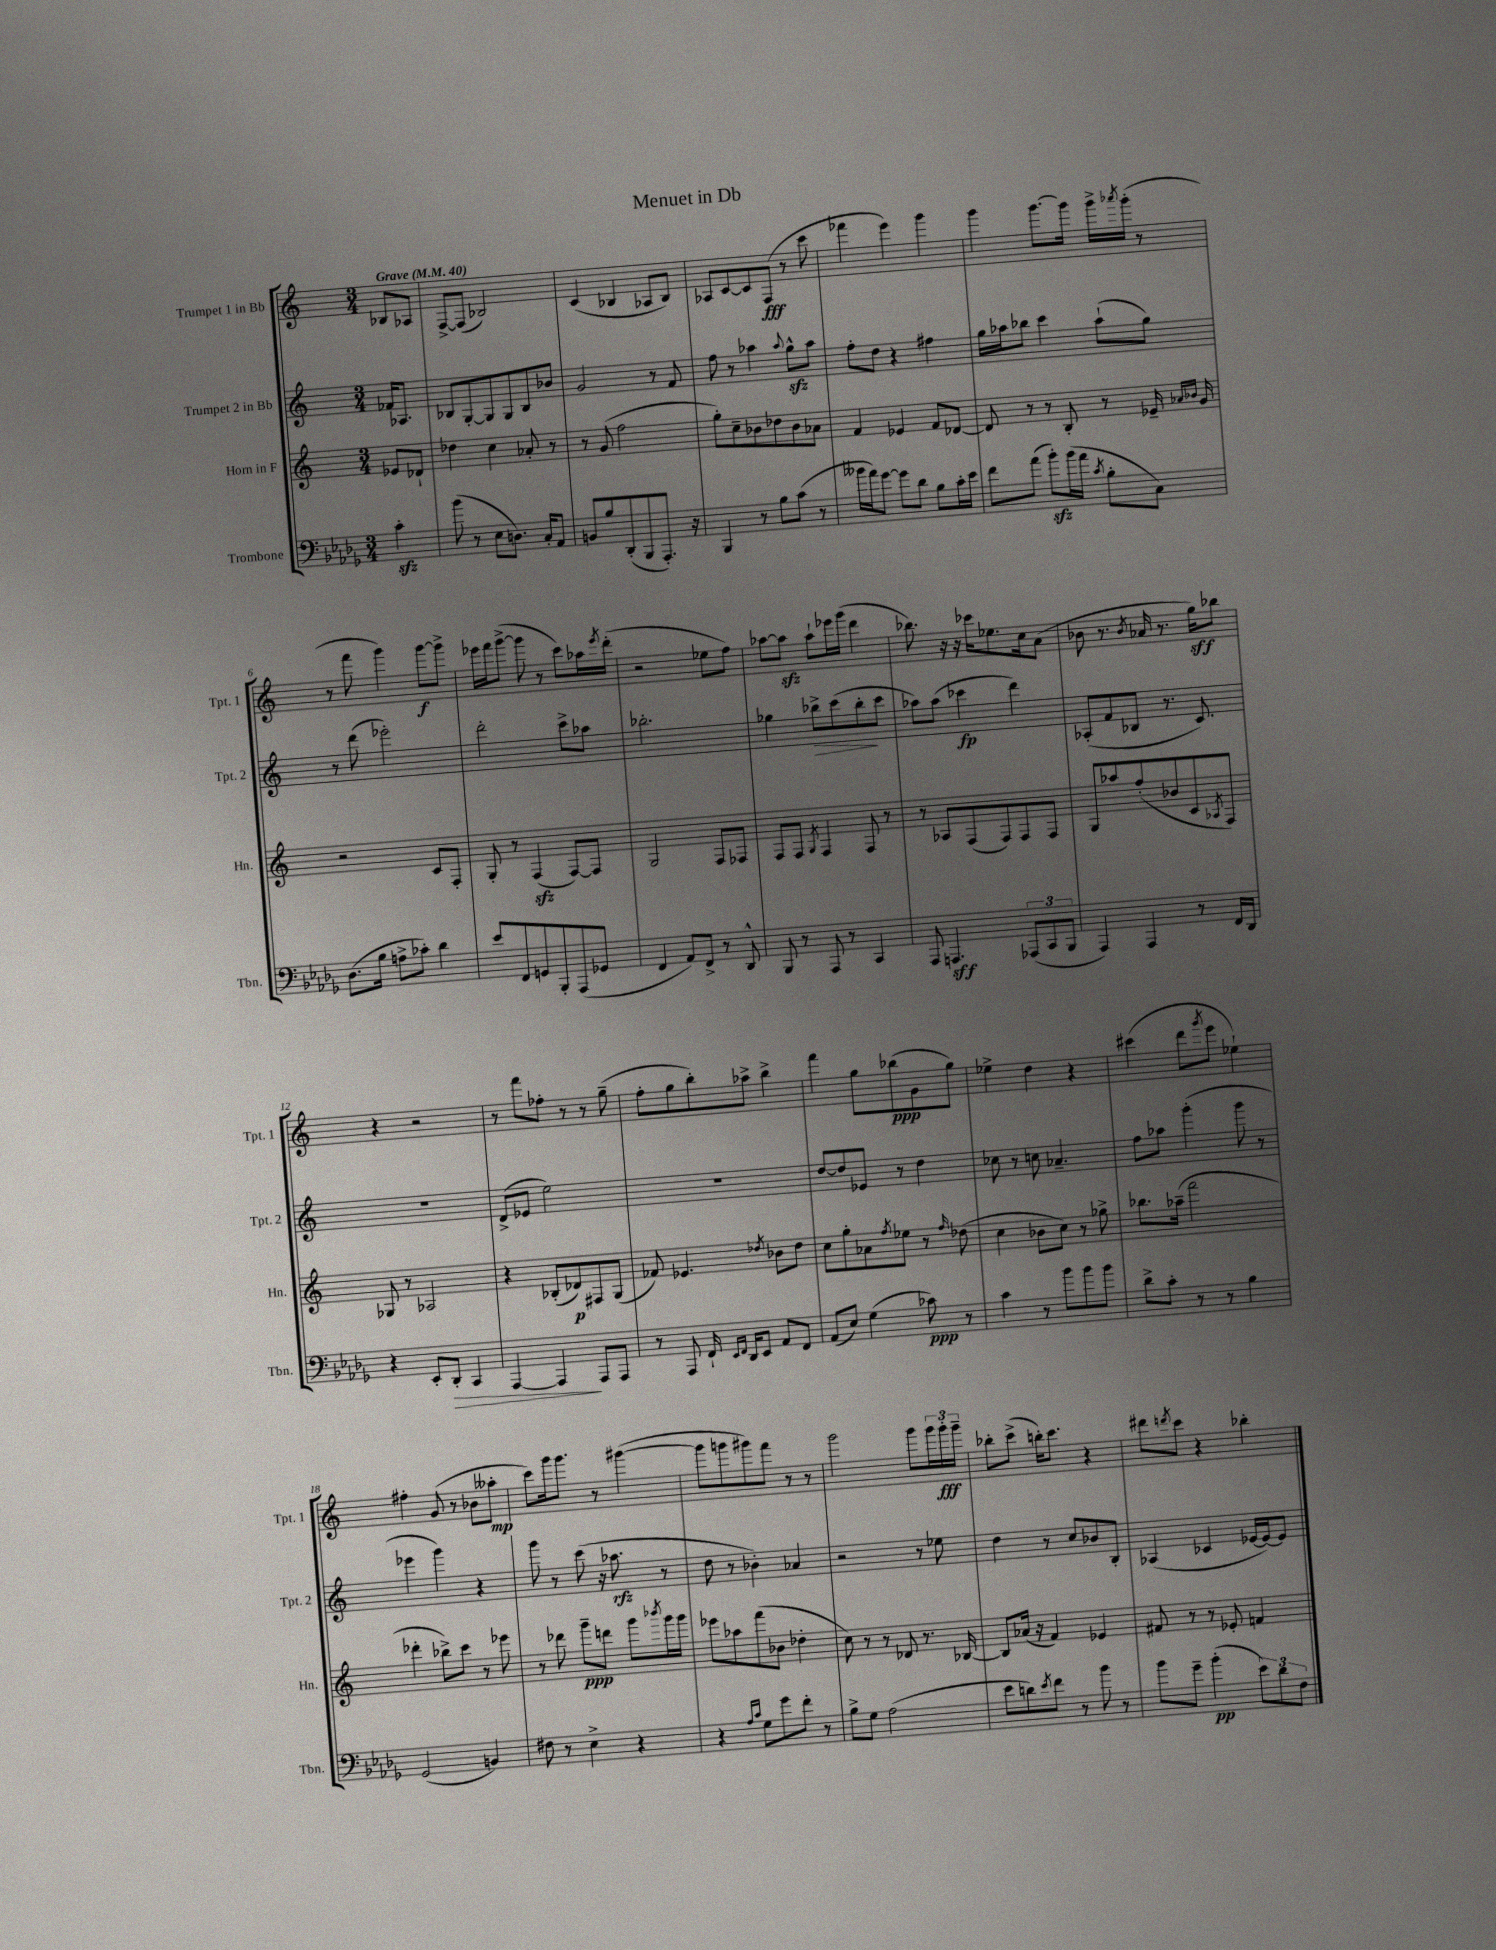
\header { title = "Menuet in Db" }
<<
\new StaffGroup <<
\new Staff = "s0" \with { instrumentName = "Trumpet 1 in Bb" shortInstrumentName = "Tpt. 1" } {
    \clef treble \key c \major \numericTimeSignature \time 3/4 \partial 4 \tempo "Grave" 4 = 40
    bes8 aes8 |
    f8~-> f8( bes2) |
    c'4( bes4 aes8 bes8) |
    aes8 c'8~ c'8 f8\fff( r8 c'''8 |
    fes'''4 e'''4) g'''4 |
    g'''4 g'''8.~ g'''16 g'''16-> \acciaccatura { aes'''8 } g'''16-.( r8 |
    r8 f'''8 g'''4) g'''8~\f g'''8-> |
    ees'''16 f'''16 g'''8~->( g'''8 r8 c'''8) aes''16 \acciaccatura { ees'''8 } d'''16-.( |
    r2 ees''8 f''8) |
    aes''8~ aes''8\sfz aes''8-! ees'''16 g'''16( d'''4 |
    bes''8.) r16 r16 ces'''16 ees''8. c''16 a'8( |
    bes'8 r8. \acciaccatura { bes'8 } aes'16 r8. g''16\sff) bes''8 |
    r4 r2 |
    r8 f'''8 fes''8-. r8 r8 g''8--( |
    f''8-. g''8 b''8-.) aes''8-> b''4-> |
    f'''4 g''8 bes''8\ppp( g'8 g''8) |
    ees''4-> d''4 r4 |
    cis'''4( d'''8 \acciaccatura { g'''8 } e'''8 ees''4-!) |
    fis''4-. g'8( r8 bes'8 aeses''8-.\mp |
    c'''8) g'''16 g'''8. r8 gis'''4~( |
    gis'''8 g'''8 gis'''8) f'''8 r8 r8 |
    g'''2 g'''8 \tuplet 3/2 { g'''16 g'''16-.\fff g'''16-- } |
    bes''8-. c'''8->( b''16-.) c'''8. r4 |
    dis'''8 \acciaccatura { d'''8 } c'''8 r4 bes''4-. \bar "|." |
}
\new Staff = "s1" \with { instrumentName = "Trumpet 2 in Bb" shortInstrumentName = "Tpt. 2" } {
    \clef treble \key c \major \numericTimeSignature \time 3/4 \partial 4
    fes'16 aes8. |
    bes8 g8~-. g8 g8 bes8 bes'8 |
    g'2 r8 f'8 |
    f''8 r8 aes''4 \appoggiatura { aes''8 } g''8-^\sfz aes''8 |
    f''8-. d''8 r4 fis''4 |
    g''16 aes''16 bes''8 c'''4 aes''8-!( g''8) |
    r8 d'''8( ees'''2-.) |
    d'''2-. c'''8-> aes''8 |
    bes''2.-. |
    ges''4 bes''8->\> c'''8( bes''8-.\! c'''8 |
    aes''8) aes''8( ces'''4\fp d'''4) |
    aes8-.( f'8 bes8 r8. c'8.) |
    R2. |
    d'8->( ees'8 e''2) |
    R2. |
    d''8~ d''8 ees'8 r8 d''4 |
    ces''8 r8 c''8 aes'4.-- |
    f''8 aes''8 g'''4-.( g'''8 r8 |
    ees'''4 g'''4) r4 |
    g'''8 r8 c'''8( r16 aes''8.\rfz r8 |
    d''8 r8 bes'4-.) aes'4 |
    r2 r8 ees''8 |
    d''4 r8 c''8 bes'8 b8-. |
    aes4( ces'4 ees'16~ ees'16~) ees'8 \bar "|." |
}
\new Staff = "s2" \with { instrumentName = "Horn in F" shortInstrumentName = "Hn." } {
    \clef treble \key c \major \numericTimeSignature \time 3/4 \partial 4
    ees'8 des'8-! |
    des''4 c''4 aes'8-. r8 |
    r8 g'8( f''2 |
    g''8-.) c''8-- bes'8 des''8 bes'8 aes'8 |
    f'4 ees'4 f'8 des'8~ |
    des'8 r8 r8 b8-. r8 ees'16-- \grace { aes'16 bes'16 } g'16 |
    r2 c'8 f8-. |
    g8-. r8 f4\sfz( f8~) f8 |
    g2 f8 fes8 |
    f8 f8 \acciaccatura { g8 } f4 f8 r8 |
    r8 aes8 f8( f8) f8 f8 |
    g8 aes''8 f''8-.( bes'8 c'8 \acciaccatura { aes8 } f8) |
    ges8 r8 aes2 |
    r4 bes8-.( des'8\p) fis8 g8( |
    fes'8) ees'4. \acciaccatura { des''8 } bes'8 des''8 |
    c''8 g''8-. aes'8 \acciaccatura { f''8 } ees''8 r8 \grace { f''16 } des''8( |
    c''4 bes'8 c''8) r8 ges''8-> |
    bes''8. aes''16--( f'''2 |
    des'''4-. bes''8->) c'''8 r8 ees'''8 |
    r8 des'''8 g'''8--\ppp d'''8 g'''8 \acciaccatura { bes'''8 } g'''16 g'''16 |
    ees'''8 aes''8 f'''8( bes'8 des''4-. |
    c''8) r8 r8 des'8 r8. bes16~ |
    bes8 aes'16( r16 f'4) ees'4 |
    fis'8 r8 r8 ees'8-. f'4 \bar "|." |
}
\new Staff = "s3" \with { instrumentName = "Trombone" shortInstrumentName = "Tbn." } {
    \clef bass \key des \major \numericTimeSignature \time 3/4 \partial 4
    c'4-.\sfz |
    bes'8( r8 ees8 d8.) c16-. aes,8 |
    b,8 bes8 des,8-.( bes,,8 aes,,8.-.) r16 |
    bes,,4 r8 bes8 c'8( r8 |
    beses'16 aes'16) ges'8~ ges'8 des'8 bes8 c'16-. ees'16 |
    f'8 aes'8( bes'8-.\sfz) bes'16( aes'16 \acciaccatura { c'8 } bes8-. c8) |
    des8.( bes16 a8-> ces'8-.) des'4 |
    ees'8 f,8 g,8 bes,,8-. aes,,8( ges,8 |
    f,4 aes,8) f,8-> r8 des,8-^ |
    bes,,8 r8 aes,,8 r8 c,4 |
    aes,,8 a,,4.\sff \tuplet 3/2 { aes,,8( c,8 bes,,8 } |
    aes,,4) aes,,4 r8 f,16 des,16 |
    r4 ees,8-. des,8-.\> c,4 |
    aes,,4~ aes,,4\! aes,,8 aes,,8 |
    r8 aes,,8 f,16-! \grace { ees,16 f,16 } des,16 ees,8 aes,8 f,8 |
    aes,8( ees8) ges4( ces'8\ppp) r8 |
    c'4 r8 bes'8 bes'8 bes'8 |
    des'8-> c'8-. r8 r8 bes4 |
    ges,2( b,4) |
    fis8 r8 ees4-> r4 |
    r4 \grace { aes16 c'16 } ges8 ges'8 f'8-. r8 |
    bes8-> ges8 aes2( |
    ees'8 d'8) \acciaccatura { ees'8 } f'8 r8 bes'8 r8 |
    bes'8 ges'8-- bes'4-.\pp( \tuplet 3/2 { ees'8) des'8 f8 } \bar "|." |
}
>>
>>
